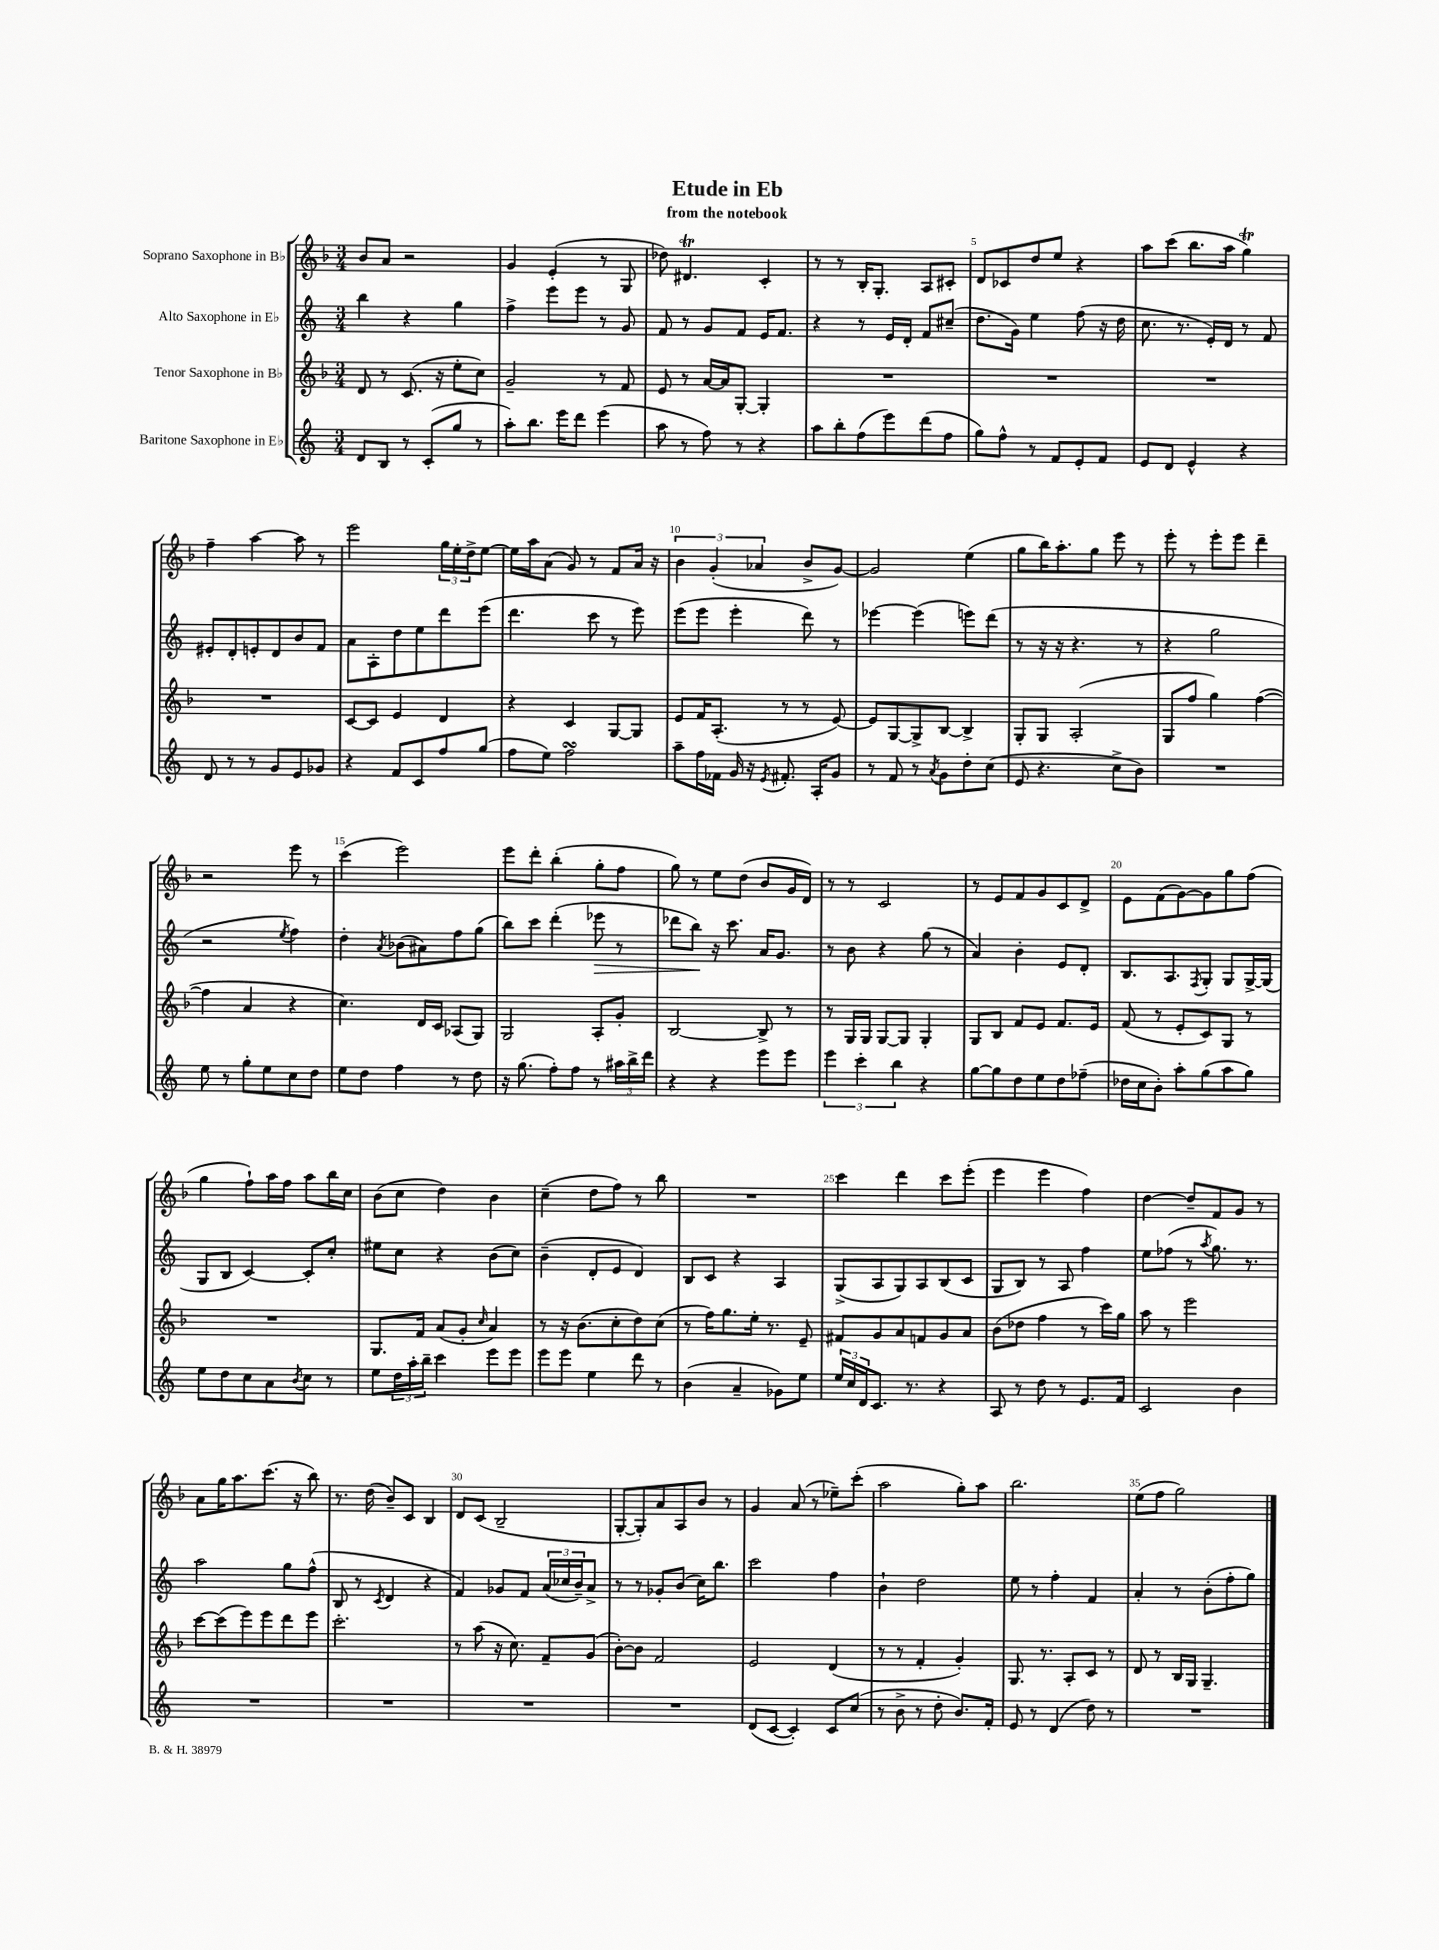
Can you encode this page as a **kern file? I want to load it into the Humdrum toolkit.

**kern	**kern	**kern	**dynam	**kern
*part4	*part3	*part2	*part2	*part1
*staff4	*staff3	*staff2	*staff2	*staff1
*I"Baritone Saxophone in E♭	*I"Tenor Saxophone in B♭	*I"Alto Saxophone in E♭	*	*I"Soprano Saxophone in B♭
*clefG2	*clefG2	*clefG2	*	*clefG2
*k[]	*k[b-]	*k[]	*	*k[b-]
*M3/4	*M3/4	*M3/4	*	*M3/4
=1	=1	=1	=1	=1
8d/L	8d/	4bb\	.	8b-/L
8B/J	8r	.	.	8a/J
8r	(8.c/	4r	.	2r
(8c'/L	.	.	.	.
.	16r	.	.	.
8gg/J	8ee'\L	4gg\	.	.
8r	8cc\J)	.	.	.
=2	=2	=2	=2	=2
8aa'\L)	2g~/	4ff^\	.	4g/
8.bb\J	.	.	.	.
.	.	8eee\L	.	(4e'/
16eee\KL	.	.	.	.
8ddd\J	.	8eee\J	.	.
(4eee\	8r	8r	.	8r
.	8f/	8g/	.	8G/
=3	=3	=3	=3	=3
8aa\	8e/	8f/	.	8dd-X\)
8r	8r	8r	.	4.d#Xt/
8ff\)	[16a/LL	8g/L	.	.
.	16a/J]	.	.	.
8r	[8G'/J	8f/J	.	.
4r	4G'/]	16e/KL	.	4c'/
.	.	8.f/J	.	.
=4	=4	=4	=4	=4
8aa\L	2.r	4r	.	8r
8bb'\	.	.	.	8r
(8ff\	.	8r	.	16B-'/KL
.	.	.	.	8.G'/J
8eee\)	.	16e/LL	.	.
.	.	16d'/JJ	.	.
(8ddd\	.	8f/L	.	8A/L
8ff\J	.	(8cc#X~/J	.	8c#X'/J
=5	=5	=5	=5	=5
8gg\L)	2.r	8.dd\L	.	8d/L
8ff^^\J	.	.	.	8c-X/
.	.	16g\Jk)	.	.
8r	.	4ee\	.	8dd/
8f/L	.	.	.	8ee/J
8e'/	.	(8ff\	.	4r
8f/J	.	16r	.	.
.	.	16dd\	.	.
=6	=6	=6	=6	=6
8e/L	2.r	8.cc\	.	8aa\L
8d/J	.	.	.	(8ccc\J
.	.	8.r	.	.
4e^^/	.	.	.	8.bb-\L
.	.	16e'/LL)	.	.
.	.	16d/JJ	.	16aa\Jk
4r	.	8r	.	4ggT\)
.	.	8f/	.	.
!!LO:LB:g=z
=7	=7	=7	=7	=7
8d/	2.r	8e#X'/L	.	4ff~\
8r	.	8d'/	.	.
8r	.	8en'/	.	[4aa\
8g/L	.	8d/	.	.
8e/	.	8b/	.	8aa\]
8g-X/J	.	8f/J	.	8r
=8	=8	=8	=8	=8
4r	[8c/L	8a\L	.	2eee\
.	8c/J]	8A'\	.	.
8f/L	4e/	8dd\	.	.
8c/	.	8ee\	.	.
8ff/	4d/	8ddd\	.	24gg\LL
.	.	.	.	24ee'\
.	.	.	.	24dd^\J
(8gg/J	.	(8eee\J	.	[8ee\J
=9	=9	=9	=9	=9
8ff\L	4r	4.ddd\	.	16ee\LL]
.	.	.	.	16aa\J
8ee\J)	.	.	.	(8a\J
2ffsSSs\	4c/	.	.	8g/)
.	.	8ccc\	.	8r
.	[8G/L	8r	.	8f/L
.	8G/J]	8eee\)	.	16a/Jk
.	.	.	.	16r
=10	=10	=10	=10	=10
8aa~\L	8e/L	(8eee\L	.	6b-\
16ff\L	16f/K	8eee\J	.	.
.	.	.	.	(6g'/
16f-X\JJ	(8.A'/J	.	.	.
16g/	.	4eee'\	.	.
16r	.	.	.	.
.	.	.	.	6a-X/
8qe/	.	.	.	.
8.f#X'/	8r	.	.	.
.	8r	8ddd\)	.	8b-^/L
16A'/KL	.	.	.	.
8g/J	[8e/)	8r	.	[8g/J)
=11	=11	=11	=11	=11
8r	8e/L]	[4eee-X\	.	2g/]
8f/	[8G/	.	.	.
8r	8G^/]	(4eee-\]	.	.
8qa/	.	.	.	.
8g\L	[8B-/J	.	.	.
8dd'\	4B-^/]	8eeen\L)	.	(4ee\
(8cc\J	.	(8ddd\J	.	.
=12	=12	=12	=12	=12
8e/	8G'/L	8r	.	8gg\L
4.r	8G/J	16r	.	16bb-\K)
.	.	16r	.	8.aa'\
.	(2A'/	4.r	.	.
.	.	.	.	8gg\J
8cc^\L	.	.	.	8eee\
8b\J)	.	8r	.	8r
=13	=13	=13	=13	=13
2.r	8G/L	4r	.	8eee'\
.	8ff/J	.	.	8r
.	4gg\)	2gg\	.	8eee'\L
.	.	.	.	8eee\J
.	([4ff\	.	.	4ddd~\
!!LO:LB:g=z
=14	=14	=14	=14	=14
8ee\	4ff\]	2r	.	2r
8r	.	.	.	.
8gg'\L	4a/	.	.	.
8ee\	.	.	.	.
.	.	8qee/	.	.
8cc\	4r	4ff\)	.	8eee\
8dd\J	.	.	.	8r
=15	=15	=15	=15	=15
8ee\L	4.cc\)	4dd'\	.	(4ccc\
8dd\J	.	.	.	.
.	.	8qa/	.	.
4ff\	.	(8b-X\L	.	2eee\)
.	16d/LL	8a#X\)	.	.
.	16c/JJ	.	.	.
8r	(8A-X/L	8ff\	.	.
8dd\	8G/J)	(8gg\J	.	.
=16	=16	=16	=16	=16
16r	2G/	8bb\L)	.	8eee\L
(8.gg\	.	.	.	.
.	.	8ccc\J	.	8ddd'\J
8ff'\L)	.	(4ddd'\	.	(4bb-'\
8ff\J	.	.	.	.
!	!	!	!LO:HP:b	!
8r	8A'/L	8eee-X\	>	8gg'\L
24aa#X\LL	8g'/J	8r	.	8ff\J
24bb^\	.	.	.	.
24ddd\JJ	.	.	.	.
=17	=17	=17	=17	=17
4r	[2B-/	8ddd-X\L	.	8gg\)
.	.	8bb\J)	.	8r
4r	.	16r	]	8ee\L
.	.	8.ccc\	.	.
.	.	.	.	(8dd\J
8eee\L	8B-^/]	16a/KL	.	8b-/L
.	.	8.g/J	.	.
8eee\J	8r	.	.	16g/L
.	.	.	.	16d/JJ)
=18	=18	=18	=18	=18
6eee\	8r	8r	.	8r
.	16G/LL	8b\	.	8r
6ccc'\	.	.	.	.
.	16G/JJ	.	.	.
.	[8G/L	4r	.	2c/
6bb\	.	.	.	.
.	8G/J]	.	.	.
4r	4G'/	(8gg\	.	.
.	.	8r	.	.
=19	=19	=19	=19	=19
[8gg\L	8G/L	4a/)	.	8r
8gg\]	8B-/J	.	.	8e/L
8dd\	8f/L	4b'\	.	8f/
8ee\	8e/J	.	.	8g/
8dd\	8.f/L	8e/L	.	8c/
(8ff-X~\J	.	8d'/J	.	8d^/J
.	16e/Jk	.	.	.
=20	=20	=20	=20	=20
16dd-X\LL	(8f/	8.B/L	.	8e\L
16cc\J	.	.	.	.
8b'\J)	8r	.	.	(8f\
.	.	8.A/	.	.
8aa'\L	8e'/L	.	.	[8g\)
.	.	8qF/	.	.
(8gg\	8c/)	8G'/J	.	8g\]
8aa\	8G/J	8G/L	.	8gg\
8gg\J)	8r	[16G^/L	.	(8ff\J
.	.	(16G/JJ]	.	.
!!LO:LB:g=z
=21	=21	=21	=21	=21
8ee\L	2.r	8G/L	.	4gg\
8dd\	.	8B/J	.	.
8cc\	.	[4c/)	.	8ff`\L)
8a\	.	.	.	16aa\L
.	.	.	.	16ff\JJ
8qb/	.	.	.	.
8cc\J	.	8c'/L]	.	8aa\L
8r	.	8cc'/J	.	16bb-\L
.	.	.	.	16cc\JJ
=22	=22	=22	=22	=22
8ee\L	8.G/L	8ee#X\L	.	(8b-\L
24dd\L	.	8cc\J	.	8cc\J
24aa'\	.	.	.	.
.	16f/Jk	.	.	.
24bb~\JJ	.	.	.	.
4ccc\	(8a/L	4r	.	4dd\)
.	8g'/J	.	.	.
.	16qqcc/	.	.	.
8eee\L	4a/)	(8b\L	.	4b-\
8eee\J	.	8cc\J)	.	.
=23	=23	=23	=23	=23
8eee\L	8r	(4b~\	.	(4cc~\
8eee\J	16r	.	.	.
.	(8.b-\L	.	.	.
4ee\	.	8d'/L	.	8dd\L
.	8cc'\	8e/J	.	8ff\J)
8ddd\	8dd\)	4d/)	.	8r
8r	(8cc\J	.	.	8bb-\
=24	=24	=24	=24	=24
(4b\	8r	8B/L	.	2.r
.	16ff\KL)	8c/J	.	.
.	8.gg\	.	.	.
4a~/	.	4r	.	.
.	16ee'\Jk	.	.	.
.	8.r	.	.	.
8g-X\L)	.	4A/	.	.
8ee\J	8e~/	.	.	.
=25	=25	=25	=25	=25
24ee/LL	8f#X/L	(8G^/L	.	4ccc\
24cc/	.	.	.	.
24d/J	.	.	.	.
8.c/J	8g/	8A/	.	.
.	8a/	8G/)	.	4ddd\
8.r	.	.	.	.
.	8fn/	8A/	.	.
4r	8g/	(8B/	.	8ccc\L
.	8a/J	8c/J	.	(8eee'\J
=26	=26	=26	=26	=26
8A/	(8b-\L	8G/L	.	4eee\
8r	8dd-X\J	8B/J)	.	.
8dd\	4ff\	8r	.	4eee\
8r	.	8A/	.	.
8.e/L	8r	4ff\	.	4ff\)
.	16ccc\LL)	.	.	.
16f/Jk	16gg\JJ	.	.	.
=27	=27	=27	=27	=27
2c/	8aa\	8ee\L	.	[4dd\
.	8r	(8ff-X\J	.	.
.	2eee\	8r	.	8dd~/L]
.	.	8qaa/	.	.
.	.	8.gg\)	.	8f/
4b\	.	.	.	8g/J
.	.	8.r	.	.
.	.	.	.	8r
!!LO:LB:g=z
=28	=28	=28	=28	=28
2.r	[8ccc\L	2aa\	.	8a\L
.	(8ccc\]	.	.	16gg\K
.	.	.	.	8.aa\
.	8eee\)	.	.	.
.	8eee\	.	.	(8.ccc\J
.	8ddd\	8gg\L	.	.
.	.	.	.	16r
.	8eee\J	(8ff^^\J	.	8bb-\)
=29	=29	=29	=29	=29
2.r	2.ccc'\	8B/	.	8.r
.	.	8r	.	.
.	.	.	.	(16dd\
.	.	8qc/	.	.
.	.	4d/	.	8b-~/L)
.	.	.	.	8c/J
.	.	4r	.	4B-/
=30	=30	=30	=30	=30
2.r	8r	4f/)	.	8d/L
.	(8aa\	.	.	(8c/J
.	16r	8g-X/L	.	2B-~/
.	8.cc\)	.	.	.
.	.	8f/J	.	.
.	8f~/L	(24a/LL	.	.
.	.	24cc-X/	.	.
.	.	24b~/J)	.	.
.	(8g/J	8a^/J	.	.
=31	=31	=31	=31	=31
2.r	[8b-'\L)	8r	.	[8G'/L
.	8b-\J]	8r	.	8G'/])
.	2f/	8g-X'/L	.	8a/
.	.	(8b/J	.	8A/
.	.	16cc\KL)	.	8b-/J
.	.	8.bb\J	.	.
.	.	.	.	8r
=32	=32	=32	=32	=32
(8d/L	2e/	2ccc\	.	4g/
[8c/J	.	.	.	.
4c'/])	.	.	.	(8a/
.	.	.	.	8r
8c/L	(4d/	4ff\	.	8ee-X~\L)
(8cc/J	.	.	.	(8ccc'\J
=33	=33	=33	=33	=33
8r	8r	4b`\	.	2aa\
8b^\	8r	.	.	.
8r	4f'/	2dd\	.	.
8dd'\	.	.	.	.
8.b/L)	4g'/)	.	.	8gg'\L)
.	.	.	.	8aa\J
16f'/Jk	.	.	.	.
=34	=34	=34	=34	=34
8e/	8.G/	8ee\	.	2.bb-\
8r	.	8r	.	.
.	8.r	.	.	.
(4d/	.	4ff'\	.	.
.	8A'/L	.	.	.
8dd\)	8c/J	4f/	.	.
8r	8r	.	.	.
=35	=35	=35	=35	=35
2.r	8d/	4a'/	.	(8ee\L
.	8r	.	.	8ff\J
.	16B-/LL	8r	.	2gg\)
.	16G/JJ	.	.	.
.	4.G~/	(8b'\L	.	.
.	.	8ff'\	.	.
.	.	8gg\J)	.	.
==	==	==	==	==
*-	*-	*-	*-	*-
